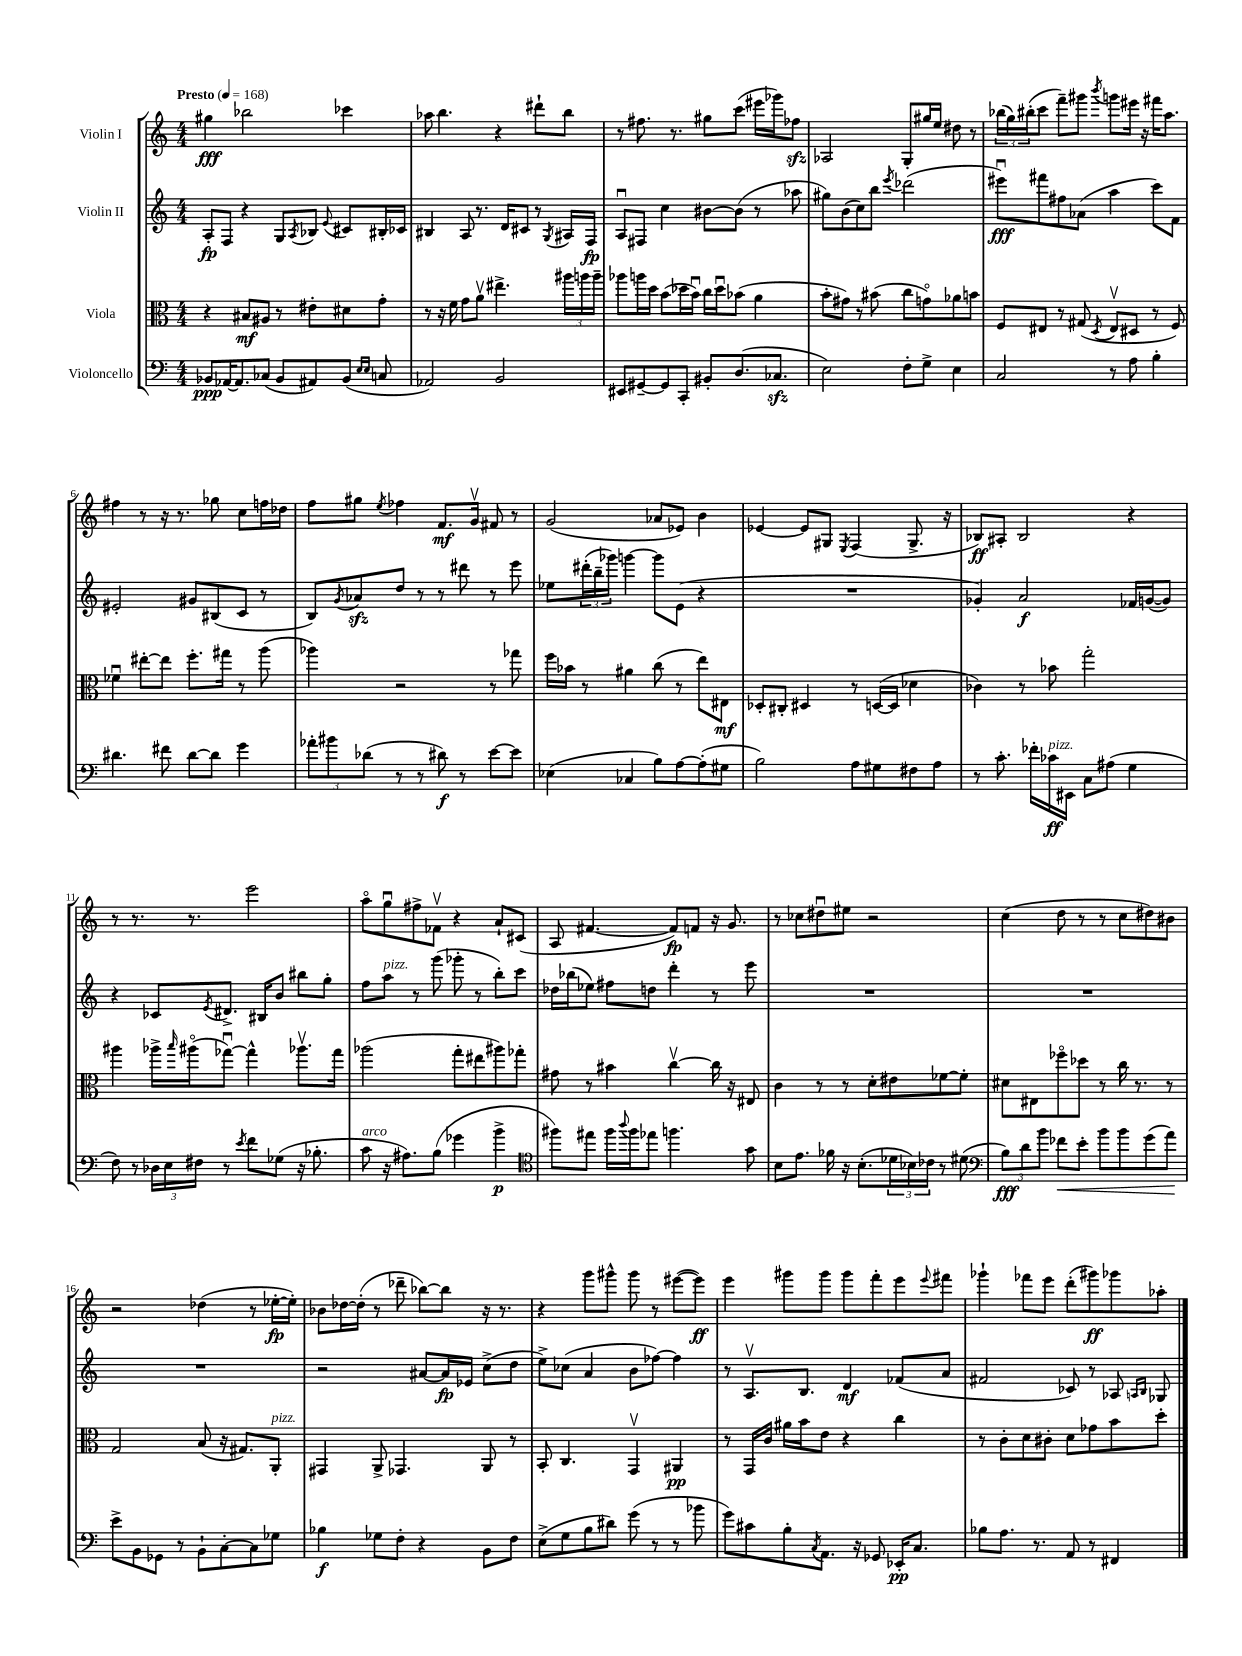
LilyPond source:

<<
\new StaffGroup <<
\new Staff = "s0" \with { instrumentName = "Violin I" } {
    \clef treble \key c \major \numericTimeSignature \time 4/4 \tempo "Presto" 4 = 168
    gis''4\fff bes''2 ces'''4 |
    aes''8 b''4. r4 dis'''8-! b''8 |
    r8 fis''8. r8. gis''8 c'''8( eis'''16 ges'''16) fes''8\sfz |
    aes2 g8-. gis''16 e''16 dis''8 r8 |
    \tuplet 3/2 { bes''16( g''16) bis''16-.( } c'''8 f'''8--) gis'''8 \acciaccatura { b'''8 } g'''8 eis'''16 r16 fis'''16 a''8. |
    fis''4 r8 r16 r8. ges''8 c''8 f''16 des''16 |
    f''8 gis''8 \acciaccatura { e''8 } fes''4 f'8.\mf g'16\upbow fis'8 r8 |
    g'2( aes'8 ees'8) b'4 |
    ees'4~ ees'8 gis8 \acciaccatura { e8 } f4( gis8.-> r16 |
    bes8\ff) ais8-. bes2 r4 |
    r8 r8. r8. e'''2 |
    a''8\flageolet g''8\downbow fis''8-> fes'8\upbow r4 a'8-! cis'8( |
    a8 fis'4.~ fis'8\fp) f'8 r16 g'8. |
    r8 ces''8 dis''8\downbow eis''8 r2 |
    c''4( d''8 r8 r8 c''8 dis''8) bis'8 |
    r2 des''4( r8 ees''16~-.\fp ees''16-.) |
    bes'8 des''16~ des''16-.( r8 des'''8-- bes''8~) bes''8 r16 r8. |
    r4 g'''8 gis'''8-^ gis'''8 r8 eis'''8~( eis'''8\ff) |
    e'''4 gis'''8 gis'''8 gis'''8 f'''8-. e'''8 \appoggiatura { e'''8 } fis'''8 |
    ges'''4-! fes'''8 e'''8 d'''8-.( gis'''8\ff) ges'''8 aes''8-. \bar "|." |
}
\new Staff = "s1" \with { instrumentName = "Violin II" } {
    \clef treble \key c \major \numericTimeSignature \time 4/4
    a8-.\fp f8 r4 g8 \acciaccatura { a8 } bes8 \appoggiatura { e'8 } cis'8 bis16-. ces'16 |
    bis4 a8 r8. d'16 cis'8 r8 \acciaccatura { g8 } ais16 f16\fp |
    a8\downbow fis8 c''4 bis'8~ bis'8( r8 aes''8 |
    gis''8) b'8( c''8) b''8 \acciaccatura { e'''8 } des'''2( |
    eis'''8\downbow\fff) fis'''8 fis''8 aes'8( a''4 c'''8) f'8 |
    eis'2-. gis'8 bis8( c'8 r8 |
    b8) \acciaccatura { g'8 } aes'8\sfz d''8 r8 r8 dis'''8 r8 e'''8 |
    ees''8 \tuplet 3/2 { dis'''16-.( b''16-- ges'''16) } g'''4~ g'''8 e'8( r4 |
    R1 |
    ges'4-.) a'2\f fes'16 g'16~( g'8) |
    r4 ces'8 \acciaccatura { e'8 } dis'8.-> bis16 b'8 bis''8 g''8-. |
    f''8 a''8^\markup { \italic "pizz." } r8 g'''8( ges'''8-. r8 b''8-.) c'''8 |
    des''16 bes''16( ees''8) fis''8 d''8 d'''4-. r8 e'''8 |
    R1 |
    R1 |
    R1 |
    r2 ais'8~ ais'16\fp ees'16 c''8->( d''8 |
    e''8->) ces''8( a'4 b'8 fes''8~) fes''4 |
    r8 a8.\upbow b8. d'4\mf fes'8( a'8 |
    fis'2 ces'8) r8 aes8 \grace { a16 b16 } ges8 \bar "|." |
}
\new Staff = "s2" \with { instrumentName = "Viola" } {
    \clef alto \key c \major \numericTimeSignature \time 4/4
    r4 bis8\mf ais8 r8 eis'8-. dis'8 g'8-. |
    r8 r16 f'16 g'8 a'8\upbow eis''4.-> \tuplet 3/2 { ais''16 a''16 a''16-- } |
    aes''8 a''16 d''16 b'8( des''16 b'16\downbow) c''16 des''16\downbow bes'8( a'4 |
    b'8-. gis'8) r8 bis'8( c''8 g'8\flageolet) aes'8 b'8 |
    f8 eis8 r8 gis8( \acciaccatura { d8 } eis8\upbow dis8 r8 f8) |
    fes'4\downbow eis''8~-. eis''8 f''8.-. gis''16 r8 a''8( |
    aes''4) r2 r8 ges''8 |
    f''16 bes'16 r8 ais'4 c''8( r8 e''8) eis8\mf |
    des8-. cis8-. dis4 r8 d16~( d16 des'4 |
    ces'4) r8 bes'8 g''2-. |
    ais''4 aes''16-> \grace { b''16 } ais''16\flageolet( ges''8~\downbow) ges''4-^ aes''8.\upbow ges''16 |
    aes''2( g''8-. eis''8 ais''8) ges''8-. |
    gis'8 r8 bis'4 c''4~\upbow c''16 r16 eis8 |
    c'4 r8 r8 d'8-. eis'8 fes'8~ fes'8-. |
    dis'8 eis8 fes''8\flageolet des''8 r8 c''16 r8. r8 |
    g2 b8( r16 gis8.) a,8-.^\markup { \italic "pizz." } |
    gis,4 a,8-> ges,4. a,8 r8 |
    b,8-. c4. g,4\upbow ais,4\pp |
    r8 g,16 c'16 ais'16 b'16 e'8 r4 c''4 |
    r8 c'8-. d'8 cis'8-. d'8 ges'8 b'8 d''8-. \bar "|." |
}
\new Staff = "s3" \with { instrumentName = "Violoncello" } {
    \clef bass \key c \major \numericTimeSignature \time 4/4
    bes,8\ppp aes,16~ aes,8. ces8( bes,8 ais,8) bes,8( \grace { e16 e16 } c8 |
    aes,2) b,2 |
    eis,8 gis,8~-- gis,8 c,8-. bis,8-. d8.( ces8.\sfz |
    e2) f8-. g8-> e4 |
    c2 r8 a8 b4-. |
    dis'4. fis'8 dis'8~ dis'8 g'4 |
    \tuplet 3/2 { aes'8-. bis'8 des'8( } r8 r8 dis'8\f) r8 e'8~ e'8 |
    ees4( ces4 b8) a8~ a8-.( gis8 |
    b2) a8 gis8 fis8 a8 |
    r8 c'8.-. fes'16-. ces'16\ff^\markup { \italic "pizz." } eis,16 c8 ais8( g4 |
    f8) r8 \tuplet 3/2 { des16 e16 fis16 } r8 \acciaccatura { e'8 } f'8 ges8( r16 bes8.-. |
    c'8^\markup { \italic "arco" } r16 ais8.) b8( ges'4 b'4->\p |
    \clef tenor fis''8) eis''8 fis''16 \appoggiatura { a''8 } fis''16 ees''8 f''4. g'8 |
    b8 e'8. fes'16 r16 b8.-.( \tuplet 3/2 { des'16 bes16) ces'16 } r8 dis'8( |
    \clef bass \tuplet 3/2 { b8\fff) d'8 b'8 } fes'8\< e'8-. b'8 b'8 g'8( a'8\!) |
    e'8-> b,8 ges,8 r8 b,8-! c8~-. c8 ges8 |
    bes4\f ges8 f8-. r4 b,8 f8 |
    e8->( g8 b8 dis'8) g'8( r8 r8 bes'8 |
    g'8) cis'8 b8-. \acciaccatura { c8 } a,8. r16 ges,8 ees,16-.\pp c8. |
    bes8 a8. r8. a,8 r8 fis,4 \bar "|." |
}
>>
>>
